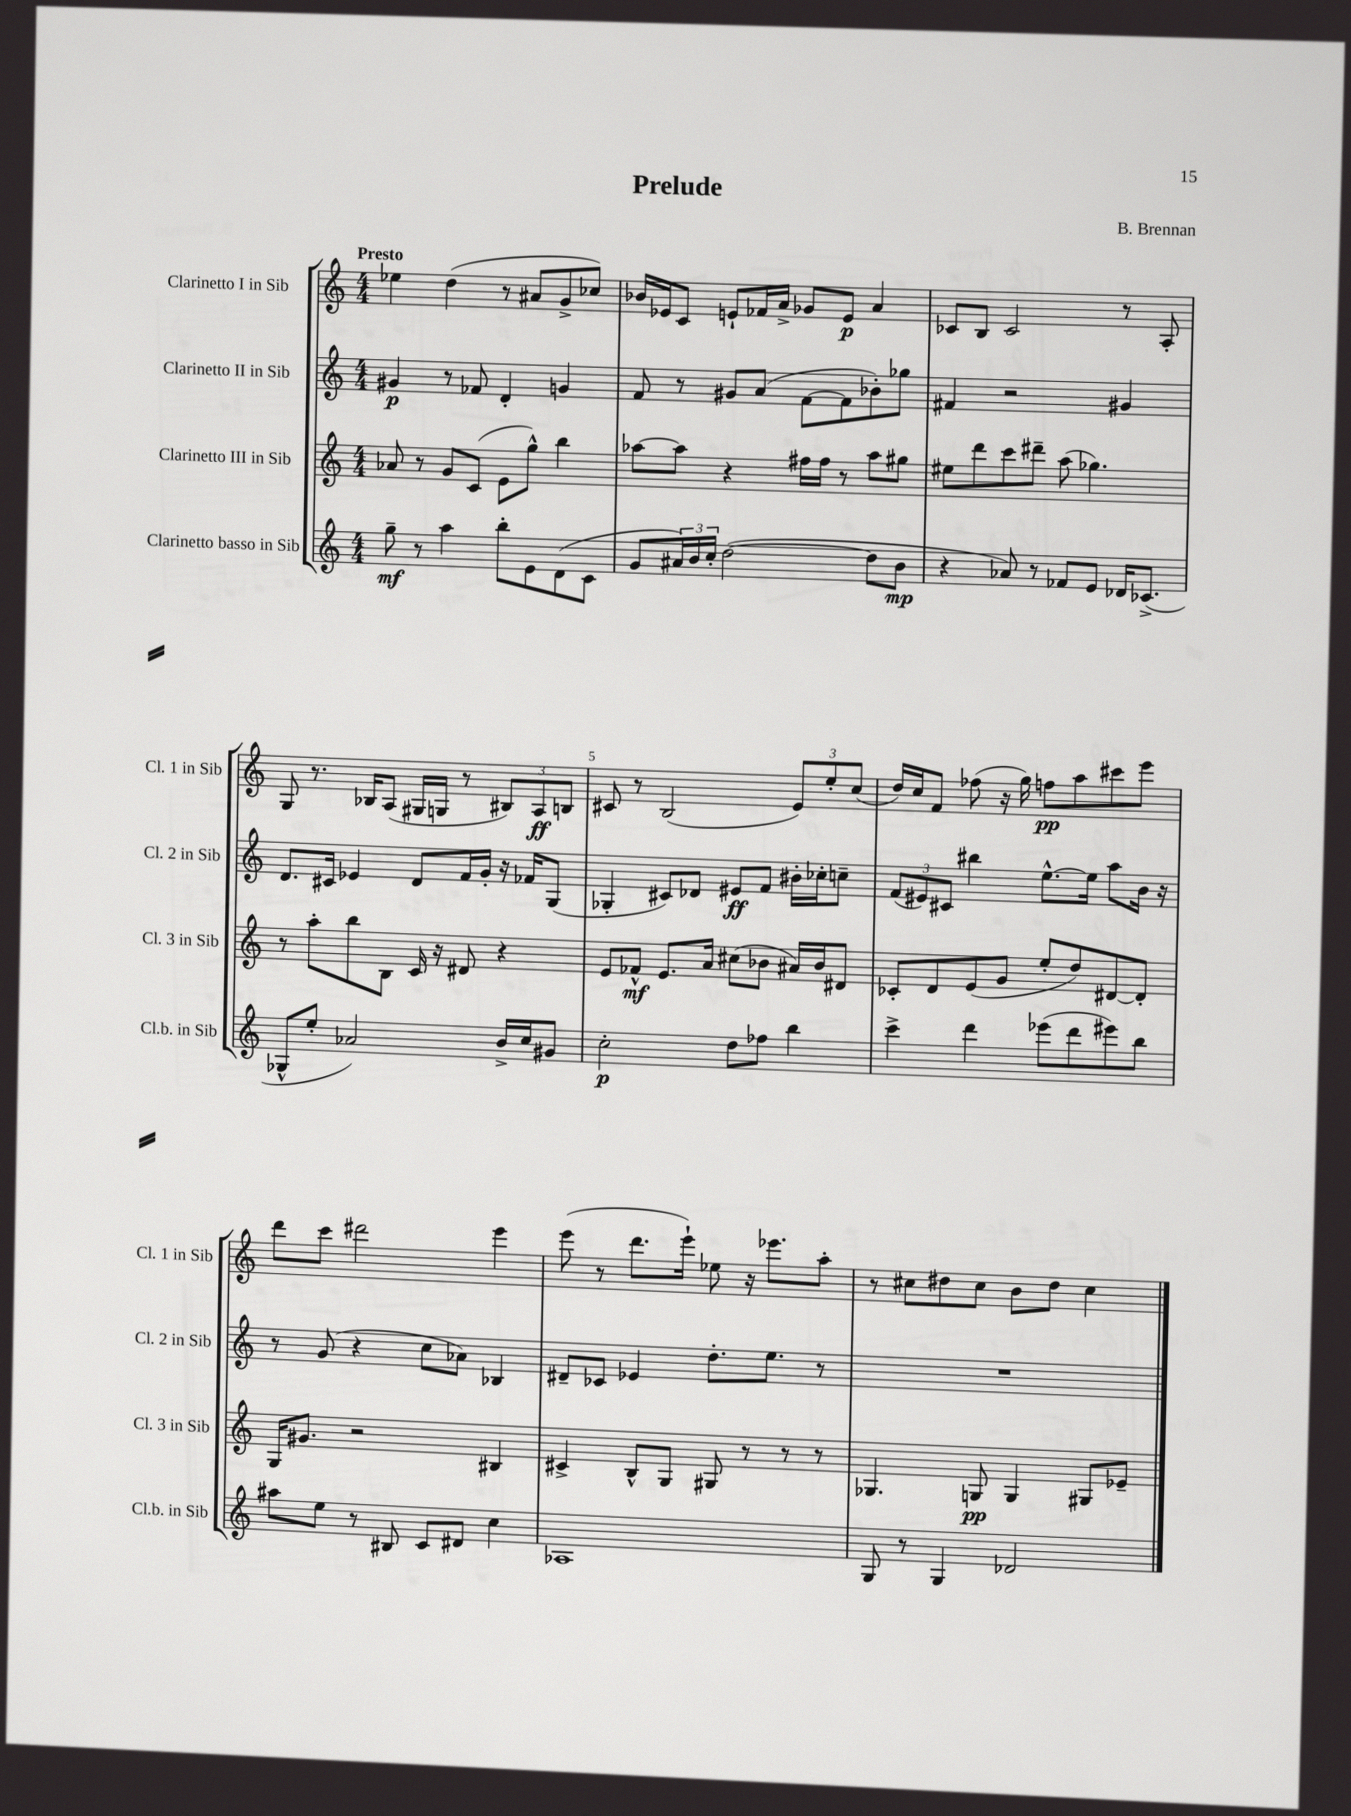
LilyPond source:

\header { title = "Prelude" composer = "B. Brennan" }
<<
\new StaffGroup <<
\new Staff = "s0" \with { instrumentName = "Clarinetto I in Sib" shortInstrumentName = "Cl. 1 in Sib" } {
    \clef treble \key c \major \numericTimeSignature \time 4/4 \tempo "Presto"
    ees''4 d''4( r8 ais'8 g'8-> ces''8) |
    bes'16 ees'16 c'8 e'8-! fes'16 a'16-> ges'8 e'8\p a'4 |
    ces'8 b8 ces'2 r8 a8-. |
    g8 r8. bes16 a8( gis16 g16 r8 \tuplet 3/2 { bis8) a8\ff b8 } |
    cis'8 r8 b2( \tuplet 3/2 { e'8) e''8-. c''8( } |
    d''16) c''16 f'8 fes''8( r16 g''16) f''8\pp a''8 cis'''8 e'''8 |
    d'''8 c'''8 dis'''2 e'''4 |
    e'''8( r8 d'''8. e'''16-!) ees''8 r16 ees'''8. a''8-. |
    r8 cis''8 dis''8 cis''8 b'8 dis''8 cis''4 \bar "|." |
}
\new Staff = "s1" \with { instrumentName = "Clarinetto II in Sib" shortInstrumentName = "Cl. 2 in Sib" } {
    \clef treble \key c \major \numericTimeSignature \time 4/4
    gis'4\p r8 fes'8 d'4-. g'4 |
    f'8 r8 gis'8 a'8( f'8~ f'8 bes'8-.) ges''8 |
    fis'4 r2 gis'4 |
    d'8. cis'16 ees'4 d'8 f'16 g'16-. r16 fes'16 g8( |
    ges4-. cis'8) des'8 eis'8\ff f'8 bis'16-. ces''16-. c''8-- |
    \tuplet 3/2 { f'8( eis'8) cis'8 } bis''4 e''8.~-^ e''16 a''8 b'16 r16 |
    r8 g'8( r4 c''8 aes'8) bes4 |
    dis'8-- ces'8 ees'4 d''8.-. e''8. r8 |
    R1 \bar "|." |
}
\new Staff = "s2" \with { instrumentName = "Clarinetto III in Sib" shortInstrumentName = "Cl. 3 in Sib" } {
    \clef treble \key c \major \numericTimeSignature \time 4/4
    aes'8 r8 g'8 c'8( e'8 g''8-^) b''4 |
    aes''8~ aes''8 r4 fis''16 fis''16 r8 aes''8 gis''8 |
    eis''8 d'''8 c'''8 dis'''8-- a''8( ges''4.) |
    r8 a''8-. b''8 b8 c'16 r16 dis'8 r4 |
    e'8 fes'8-^\mf e'8. a'16 cis''8( bes'8 ais'16) bes'16 dis'8 |
    ces'8-. d'8 e'8( g'8 e''8-. d''8) dis'8~ dis'8-. |
    g16 gis'8. r2 bis4 |
    cis'4-> b8-^ g8 gis8 r8 r8 r8 |
    ges4. g8\pp g4 gis8 ees'8-- \bar "|." |
}
\new Staff = "s3" \with { instrumentName = "Clarinetto basso in Sib" shortInstrumentName = "Cl.b. in Sib" } {
    \clef treble \key c \major \numericTimeSignature \time 4/4
    g''8--\mf r8 a''4 b''8-. e'8 d'8( c'8 |
    g'8 \tuplet 3/2 { ais'16) b'16 c''16-. } d''2~( d''8 b'8\mp |
    r4 aes'8) r8 fes'8 e'8 des'16 ces'8.->( |
    ges8-^ e''8-. aes'2) b'16-> c''16 gis'8 |
    c''2-.\p d''8 fes''8 b''4 |
    c'''4-> d'''4 ees'''8( d'''8 eis'''8) b''8 |
    ais''8 e''8 r8 bis8 c'8 dis'8 c''4 |
    aes1 |
    g8 r8 g4 des'2 \bar "|." |
}
>>
>>
\layout { \context { \Score \override BarNumber.break-visibility = ##(#f #t #t) barNumberVisibility = #(every-nth-bar-number-visible 5) } }
